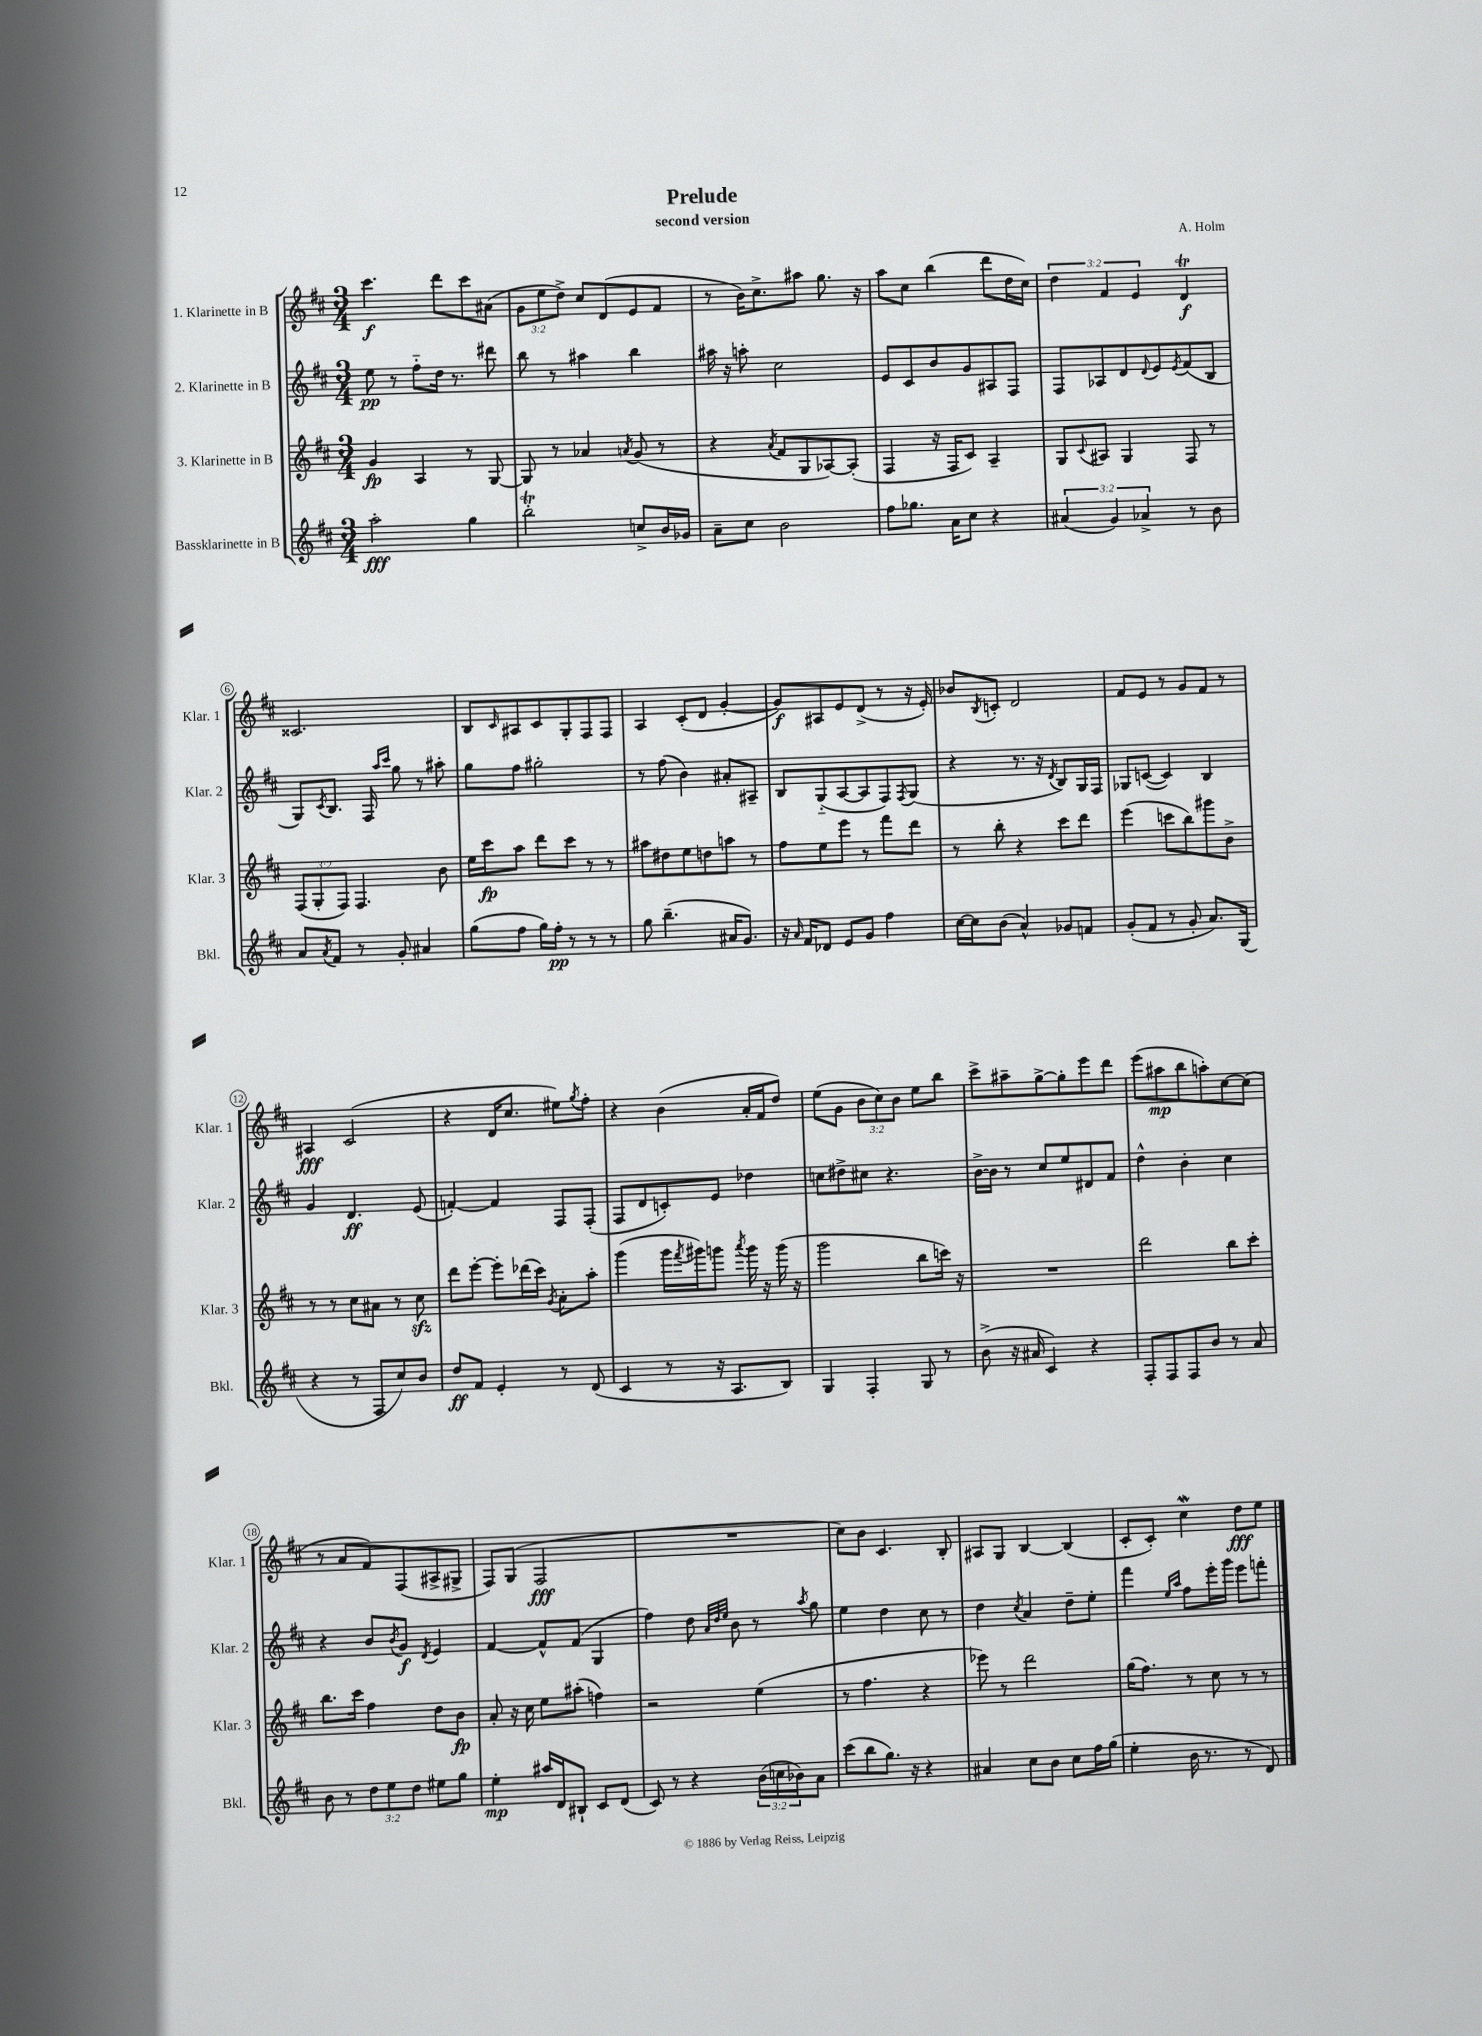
\header { title = "Prelude" composer = "A. Holm" subtitle = "second version" }
<<
\new StaffGroup <<
\new Staff = "s0" \with { instrumentName = "1. Klarinette in B" shortInstrumentName = "Klar. 1" } {
    \clef treble \key d \major \numericTimeSignature \time 3/4 \override Staff.TupletNumber.text = #tuplet-number::calc-fraction-text
    cis'''4.\f d'''8 cis'''8 ais'8( |
    \tuplet 3/2 { g'8 e''8 d''8->) } cis''8 d'8( e'8 fis'8 |
    r8 b'16) cis''8.-> ais''8 g''8. r16 |
    a''8 cis''8 b''4( d'''8 d''16 cis''16) |
    \tuplet 3/2 { d''4 fis'4 e'4 } d'4\trill\f |
    cisis'2. |
    b8 \grace { cis'16 } ais8 cis'8 g8-. fis8 fis8 |
    a4 cis'8-.( d'8 g'4~-. |
    g'8\f) ais8 e'8 d'8->( r8 r16 e'16-.) |
    bes'8 \acciaccatura { b8 } c'8-. d'2 |
    fis'8 e'8 r8 g'8 fis'8 r8 |
    ais4\fff cis'2( |
    r4 d'16 cis''8. eis''8) \acciaccatura { g''8 } fis''8-. |
    r4 b'4( a'16-. fis'16 d''8) |
    e''8( g'8 \tuplet 3/2 { b'8 cis''8) b'8 } e''8 b''8 |
    cis'''8-> ais''8-- g''8~-> g''8-. e'''8 d'''8 |
    e'''8( ais''8\mp b''8 a''8-.) cis''8~ cis''8( |
    r8 a'8 fis'8) fis8( ais8-> gis8-> |
    fis8) g8( fis2\fff |
    R2. |
    cis''8) b'8 cis'4. b8-. |
    ais8 g8 b4~ b4( |
    cis'8-. cis'8-.) cis''4\mordent d''8\fff e''8 \bar "|." |
}
\new Staff = "s1" \with { instrumentName = "2. Klarinette in B" shortInstrumentName = "Klar. 2" } {
    \clef treble \key d \major \numericTimeSignature \time 3/4
    e''8\pp r8 fis''8-_ d''16 r8. dis'''8 |
    b''8 r8 ais''4 b''4 |
    ais''16 r16 a''8-. cis''2 |
    e'8 cis'8 b'8 g'8 ais8 fis8 |
    fis8 aes8 d'8 \appoggiatura { d'8 } e'8 \acciaccatura { e'8 } fis'8( b8 |
    g8) \acciaccatura { cis'8 } b8. fis16 \grace { a''16 cis'''16 } g''8 r8 ais''8-. |
    g''8 fis''8 gis''2-. |
    r8 fis''8( b'4) ais'8-. ais8-- |
    b8 g8-_( a8~ a8 fis8) \acciaccatura { fis8 } g8( |
    r4 r8. r16 \acciaccatura { d'8 } b8) g16 fis16 |
    ges8 c'8~( c'4) b4 |
    g'4 d'4.\ff e'8( |
    f'4~-.) f'4 fis8 fis8-.( |
    fis8 d'8 c'8-.) e'8 des''4 |
    c''8 dis''8-> cis''8 r4. |
    b'16~-> b'16 r8 cis''8 e''8 dis'8 fis'8 |
    d''4-^ b'4-. cis''4 |
    r4 b'8 \acciaccatura { b'8 } g'8\f \acciaccatura { d'8 } e'4 |
    fis'4~ fis'8-^ fis'8( g4 |
    fis''4) d''8 \grace { a'32 d''32 e''32 } b'8 r8 \acciaccatura { a''8 } g''8 |
    e''4 d''4 cis''8 r8 |
    d''4 \acciaccatura { cis''8 } a'4 d''8-- e''8-. |
    fis'''4 \grace { e''16 a''16 } fis''8 e'''16-. g'''16 e'''8 f'''8-. \bar "|." |
}
\new Staff = "s2" \with { instrumentName = "3. Klarinette in B" shortInstrumentName = "Klar. 3" } {
    \clef treble \key d \major \numericTimeSignature \time 3/4 \override Staff.TupletNumber.text = #tuplet-number::calc-fraction-text
    g'4\fp a4 r8 g8~ |
    g8 r8 aes'4 \acciaccatura { a'8 } g'8( r8 |
    r4 \acciaccatura { a'8 } fis'8 g8 aes8~) aes8-.( |
    fis4 r16 fis16 cis'8) a4-- |
    g8 \appoggiatura { cis'8 } ais8 g4 fis8 r8 |
    \tuplet 3/2 { fis8( g8-. fis8) } fis4. b'8 |
    e''16 cis'''16\fp a''8 d'''8 cis'''8 r8 r8 |
    ais''8 dis''8 e''8 d''8 a''8 r8 |
    fis''8 e''8 e'''8 r8 fis'''8 d'''8 |
    r8 b''8-. r4 cis'''8 d'''8 |
    e'''4( c'''8 b''8) gis'''8 b'8-> |
    r8 r8 cis''8 ais'8 r8 cis''8\sfz |
    d'''8 e'''8~-. e'''8-. des'''16( cis'''16) \acciaccatura { g'8 } a'8-. a''8-. |
    g'''4( g'''16 \acciaccatura { fis'''8 } gis'''16) g'''8 \acciaccatura { a'''8 } g'''16 r16 g'''16( r16 |
    g'''2 b''8 c'''16) r16 |
    R2. |
    d'''2 b''8 cis'''8-. |
    b''8. cis'''16 fis''4 d''8 b'8\fp |
    a'8-. r16 cis''16 e''8 ais''8-.( f''4) |
    r2 e''4( |
    r8 fis''4. r4 |
    ees'''8) r8 d'''2 |
    g''16( fis''8.) r8 cis''8 r8 r8 \bar "|." |
}
\new Staff = "s3" \with { instrumentName = "Bassklarinette in B" shortInstrumentName = "Bkl." } {
    \clef treble \key d \major \numericTimeSignature \time 3/4 \override Staff.TupletNumber.text = #tuplet-number::calc-fraction-text
    a''2-.\fff g''4 |
    b''2-.\trill c''8-> b'16 ges'16 |
    a'8-- cis''8 b'2 |
    fis''8 ges''8. a'16 cis''8 r4 |
    \tuplet 3/2 { ais'4( g'4) aes'4-> } r8 b'8 |
    a'8 \acciaccatura { a'8 } fis'8 r8 g'8-. ais'4 |
    g''8( fis''8 g''16) fis''16-.\pp r8 r8 r8 |
    g''8 b''4.--( ais'16 g'8.) |
    r16 \grace { a'16 } fis'16 des'8 e'8 g'8 fis''4 |
    cis''16~ cis''16 b'8( a'4-^) ges'8 f'8 |
    g'8-.( fis'8 r8 g'8-. a'8.) g16( |
    r4 r8 fis8 cis''8) b'8 |
    d''8\ff fis'8 e'4-. r8 d'8( |
    cis'4 r8 r16 a8. b8) |
    g4 fis4-. g8 r8 |
    b'8->( r16 ais'16 cis'4) r4 |
    fis8-. fis8 fis8 b'8 r8 a'8 |
    b'8 r8 \tuplet 3/2 { d''8 e''8 d''8 } eis''8 g''8 |
    e''4-.\mp ais''16 d'16 bis8-! cis'8 d'8( |
    cis'8) r8 r4 \tuplet 3/2 { b'16( c''16 bes'16) } a'8 |
    cis'''8( b''8 g''8.) r16 r4 |
    ais'4 cis''8 b'8 cis''8 fis''16 g''16( |
    e''4-. b'16 r8. r8 d'8) \bar "|." |
}
>>
>>
\layout { \context { \Score \override BarNumber.stencil = #(make-stencil-circler 0.1 0.3 ly:text-interface::print) } }
